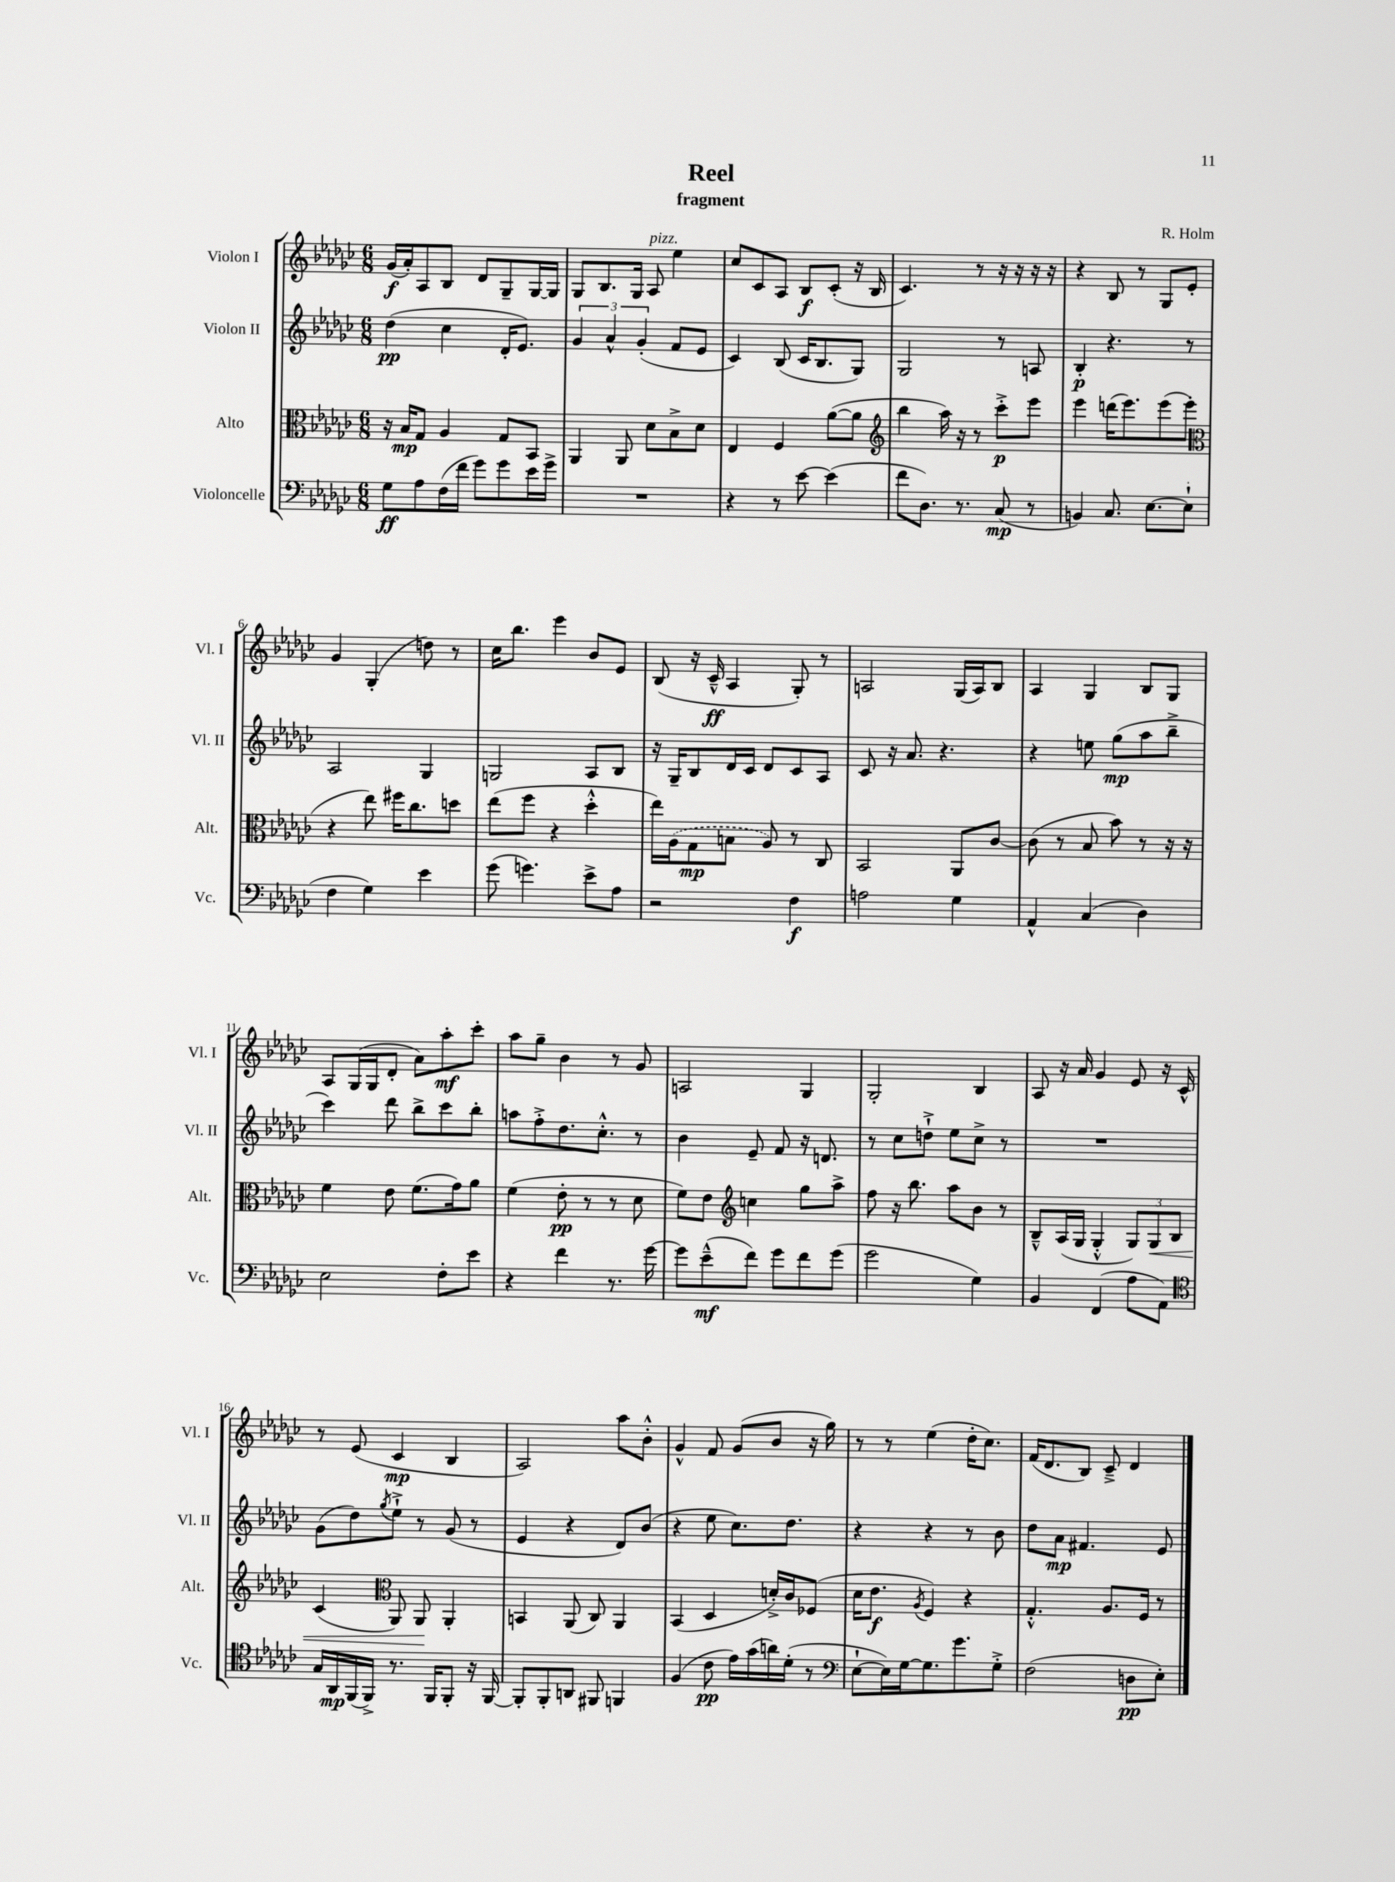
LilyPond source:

\header { title = "Reel" composer = "R. Holm" subtitle = "fragment" }
<<
\new StaffGroup <<
\new Staff = "s0" \with { instrumentName = "Violon I" shortInstrumentName = "Vl. I" } {
    \clef treble \key ges \major \numericTimeSignature \time 6/8
    ges'16\f( aes'16-.) aes8 bes8 des'8 ges8-- ges16~ ges16 |
    ges8 bes8. ges16 aes8^\markup { \italic "pizz." } ees''4 |
    ces''8 ces'8 aes8 bes8\f ces'8-.( r16 bes16 |
    ces'4.) r8 r16 r16 r16 r16 |
    r4 bes8 r8 ges8 ees'8-. |
    ges'4 ges4-.( d''8) r8 |
    ces''16 bes''8. ees'''4 bes'8 ees'8 |
    bes8( r16 ces'16---^\ff aes4 ges8-.) r8 |
    a2 ges16( a16) bes8 |
    aes4 ges4 bes8 ges8 |
    aes8 ges16( ges16 des'8-. aes'8) aes''8-.\mf ces'''8-. |
    aes''8 ges''8-- bes'4 r8 ges'8 |
    a2 ges4 |
    ges2-. bes4 |
    aes8 r16 aes'16 ges'4 ees'8 r16 ces'16-^ |
    r8 ees'8( ces'4\mp bes4 |
    aes2) aes''8 bes'8-.-^ |
    ges'4-^ f'8 ges'8( bes'8 r16 ges''16) |
    r8 r8 ees''4( des''16-. ces''8.) |
    f'16( des'8. bes8) ces'8---> des'4 \bar "|." |
}
\new Staff = "s1" \with { instrumentName = "Violon II" shortInstrumentName = "Vl. II" } {
    \clef treble \key ges \major \numericTimeSignature \time 6/8
    des''4\pp( ces''4 des'16-. ees'8.) |
    \tuplet 3/2 { ges'4 aes'4-^ ges'4-.( } f'8 ees'8 |
    ces'4) bes8( ces'16 bes8. ges8) |
    ges2 r8 a8 |
    bes4-.\p r4. r8 |
    aes2 ges4 |
    g2 aes8 bes8 |
    r16 ges16-- bes8 des'16 ces'16 des'8 ces'8 aes8 |
    ces'8 r16 aes'8. r4. |
    r4 e''8 ges''8\mp( aes''8 bes''8---> |
    ces'''4) des'''8 bes''8-> ces'''8 bes''8-. |
    a''8 f''8-.-> des''8. ces''8.-.-^ r8 |
    bes'4 ees'8-- f'8 r16 d'8. |
    r8 ces''8 d''8-!-> ees''8 ces''8-> r8 |
    R2. |
    ges'8( des''8) \acciaccatura { ges''8 } ees''8-!-> r8 ges'8( r8 |
    ees'4 r4 des'8) bes'8( |
    r4 ees''8 ces''8.) des''8. |
    r4 r4 r8 bes'8 |
    des''8 aes'8\mp fis'4. ees'8 \bar "|." |
}
\new Staff = "s2" \with { instrumentName = "Alto" shortInstrumentName = "Alt." } {
    \clef alto \key ges \major \numericTimeSignature \time 6/8
    r16 bes16\mp ges8 aes4 ges8 bes,8 |
    aes,4 aes,8 des'8 bes8-> des'8 |
    ees4 f4 aes'8~( aes'8 |
    \clef treble bes''4 aes''16) r16 r8 ces'''8-.->\p ees'''8 |
    ees'''4 d'''16( ees'''8.) ees'''8( ees'''8-. |
    \clef alto r4 ees''8) fis''16 ces''8. d''8 |
    ees''8( f''8 r4 des''4-.-^ |
    ees''16) \once \slurDashed aes16( ges8\mp b8 aes8) r8 ces8 |
    bes,2 aes,8 ces'8~ |
    ces'8( r8 bes8 bes'8) r8 r16 r16 |
    f'4 ees'8 f'8.( ges'16) aes'8 |
    f'4( ees'8-.\pp r8 r8 des'8 |
    f'8) ees'8 \clef treble c''4 ges''8 aes''8-> |
    f''8 r16 bes''8. aes''8 bes'8 r8 |
    bes8---^ aes16( ges16 ges4-.-^ \tuplet 3/2 { ges8) ges8\< bes8 } |
    ces'4( \clef alto aes,8) aes,8\! aes,4-. |
    b,4 aes,8( ces8) aes,4 |
    bes,4( des4 d'16-.->) ces'16 fes8( |
    des'16 ees'8.\f \acciaccatura { aes8 } f4) r4 |
    ges4.-.-^ aes8. f16 r8 \bar "|." |
}
\new Staff = "s3" \with { instrumentName = "Violoncelle" shortInstrumentName = "Vc." } {
    \clef bass \key ges \major \numericTimeSignature \time 6/8
    ges8\ff aes8 f16( f'16 ges'8) ges'8 ees'16 ges'16-> |
    R2. |
    r4 r8 ees'8~ ees'4( |
    f'8 des8.) r8. ces8\mp( r8 |
    b,4) ces8. ees8.~ ees8-!( |
    f4 ges4) ees'4 |
    ges'8( g'4.) ees'8-> aes8 |
    r2 f4\f |
    a2 ges4 |
    aes,4-^ ces4( des4) |
    ees2 f8-. ees'8 |
    r4 f'4 r8. ges'16~ |
    ges'8 ees'8---^\mf( f'8) ges'8 f'8 ges'8( |
    ges'2 ges4) |
    bes,4 f,4( aes8 aes,8) |
    \clef tenor ges16 aes,16\mp f,16( f,16->) r8. f,16 f,8-. r16 f,16~ |
    f,8-. f,8-. a,8 fis,8 f,4 |
    f4( ces'8\pp ees'16) ges'16( a'16) des'16-.( r8 |
    \clef bass ees8~-! ees16) ges16~ ges8. ges'8. ges8-.-> |
    f2( d8\pp ees8-.) \bar "|." |
}
>>
>>
